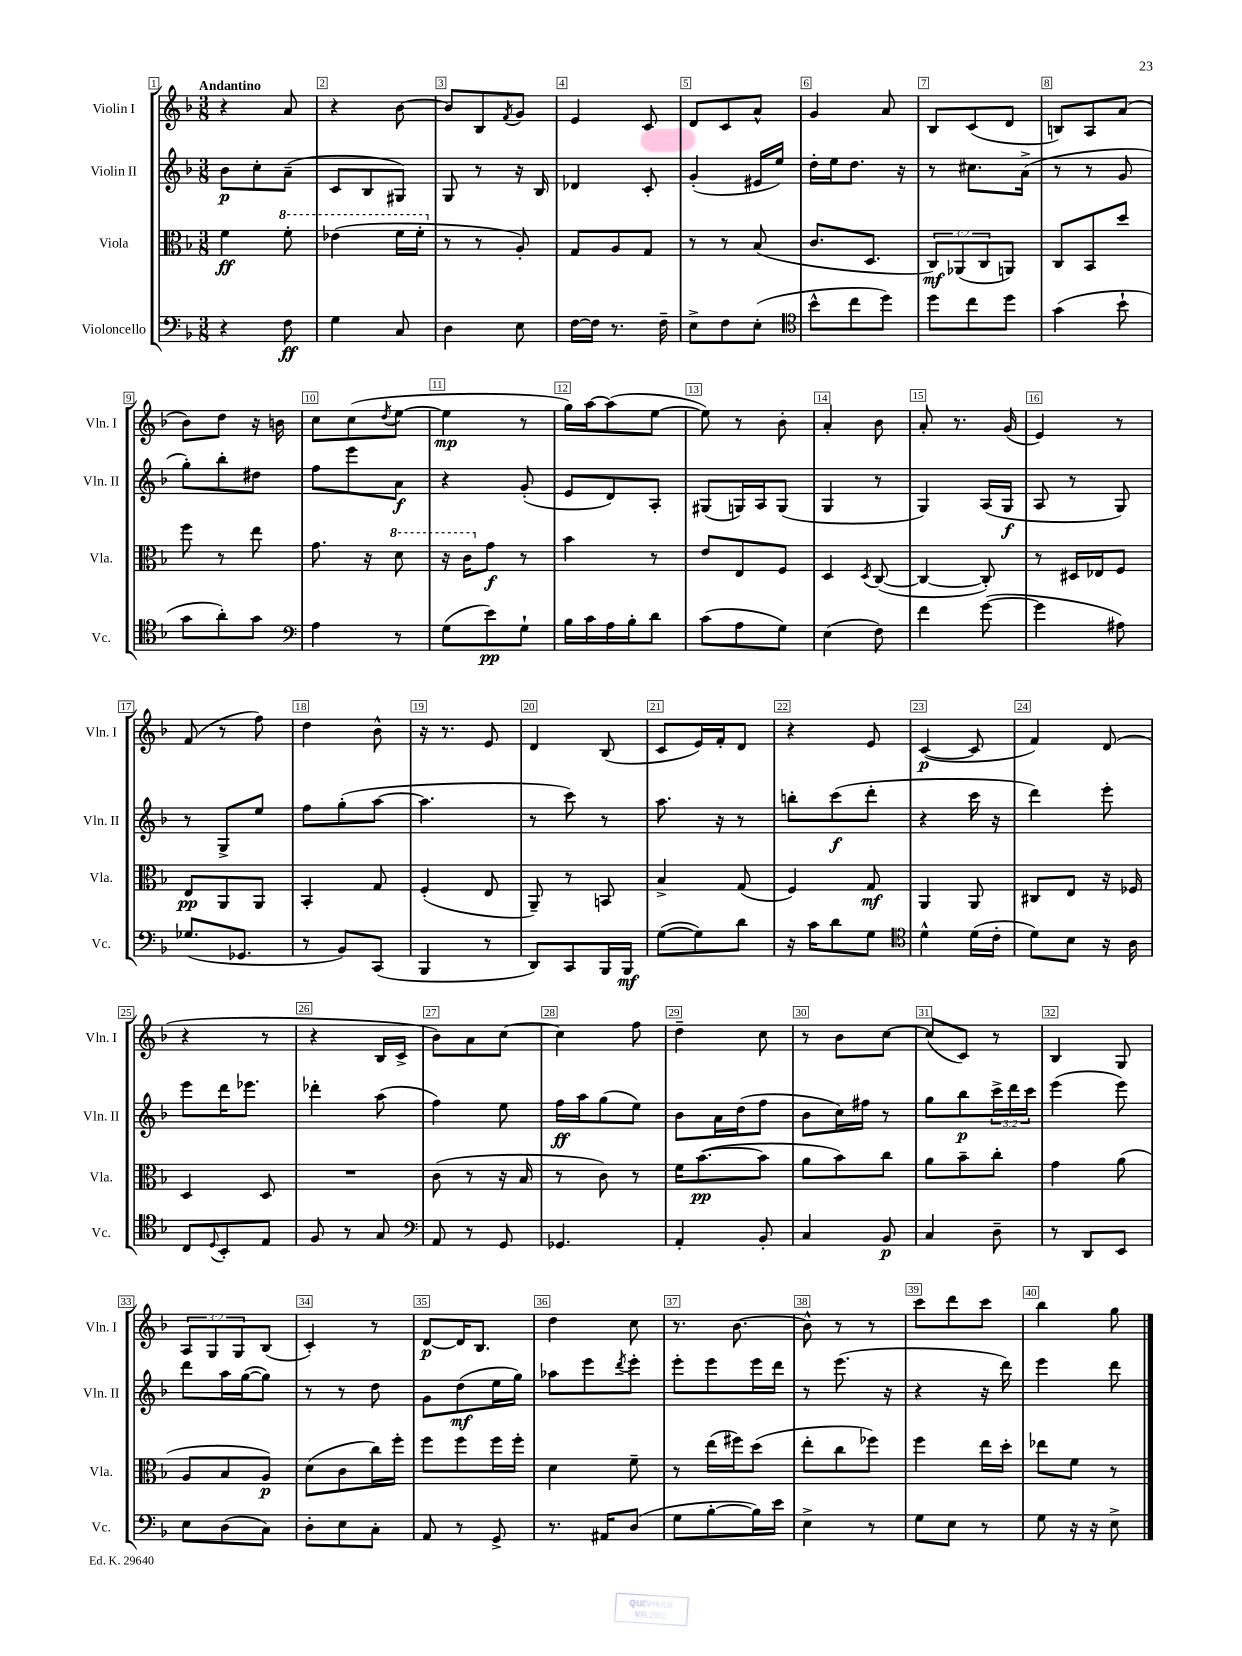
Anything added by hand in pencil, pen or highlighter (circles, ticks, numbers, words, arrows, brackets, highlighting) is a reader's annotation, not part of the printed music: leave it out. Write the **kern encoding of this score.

**kern	**kern	**kern	**kern
*staff4	*staff3	*staff2	*staff1
*clefF4	*clefC3	*clefG2	*clefG2
*k[b-]	*k[b-]	*k[b-]	*k[b-]
*M3/8	*M3/8	*M3/8	*M3/8
4r	4f	8b-	4r
.	.	8cc'	.
8F	8ff'	(8a~	8a
=	=	=	=
4G	(4ee-	8c	4r
.	.	8B-	.
8C	16ff	8G#)	[8b-
.	16ff'	.	.
=	=	=	=
4D	8r	8G	8b-]
.	8r	8r	8B-
.	.	.	8qf
8E	8A')	16r	8g
.	.	16B-	.
=	=	=	=
[16F	8G	4d-	4e
16F]	.	.	.
8.r	8A	.	.
.	8G	8c'	8c
16F~	.	.	.
=	=	=	=
8E^	8r	(4g'	8d
8F	8r	.	8c
(8E'	(8B-	16e#	8a^^
.	.	16ee)	.
=	=	=	=
*clefC4	*	*	*
8b-^^	8.c	16dd'	4g
.	.	16ee	.
8cc	.	8.dd	.
.	8.D	.	.
8dd)	.	.	8a
.	.	16r	.
=	=	=	=
8dd	12C)	8r	8B-
.	(12AA-	.	.
8cc	.	8.cc#	(8c
.	12C	.	.
8dd	8AA)	.	8d
.	.	(16a^	.
=	=	=	=
(4g	8C	8r	8B)
.	8BB-	8r	8A
8b-`	8dd	8g	(8a
=	=	=	=
8g	8ff	8gg')	8b-)
8a')	8r	8bb-'	8dd
8g	8ee	8dd#	16r
.	.	.	16b
=	=	=	=
*clefF4	*	*	*
4A	8.g	8ff	8cc
.	.	8eee	(8cc
.	16r	.	.
.	.	.	8qdd
8r	8dd	8a	[8ee
=	=	=	=
(8G	16r	4r	4ee]
.	16cc	.	.
8e)	8g	.	.
8G`	8r	(8g'	8r
=	=	=	=
16B-	4b-	8e	16gg)
16c	.	.	[16aa
16A	.	8d)	(8aa]
16B-'	.	.	.
8d	8r	8A'	[8ee
=	=	=	=
(8c	8e	(8G#	8ee])
8A	8E	16G)	8r
.	.	16A	.
8G)	8F	(8G	8b-'
=	=	=	=
(4E	4D	4G	4a'
.	8qD	.	.
8F)	([8C	8r	8b-
=	=	=	=
4f	4C_	4G)	8a'
.	.	.	8.r
([8g	8C'])	(16A	.
.	.	16G	(16g
=	=	=	=
4g]	8r	8A	4e)
.	16D#	8r	.
.	16E-	.	.
8A#)	8F	8G)	8r
=	=	=	=
(8.G-	8E	8r	(8f
.	8AA	8G^	8r
8.GG-	.	.	.
.	8AA	8ee	8ff)
=	=	=	=
8r	4BB-'	8ff	4dd
8BB-)	.	(8gg'	.
(8CC	8G	[8aa	8b-^^
=	=	=	=
4BBB-	(4F'	4.aa]	16r
.	.	.	8.r
8r	8E	.	8e
=	=	=	=
8DD)	8AA~)	8r	4d
8CC	8r	8ccc)	.
16BBB-	8BB	8r	(8B-
16BBB-	.	.	.
=	=	=	=
([8G	4B-^	8.aa	8c
8G])	.	.	16e)
.	.	16r	16f'
8d	(8G	8r	8d
=	=	=	=
16r	4F)	8bb'	4r
16c	.	.	.
8d	.	(8ccc	.
8G	8G	8ddd'	8e
=	=	=	=
*clefC4	*	*	*
4d^^	4AA	4r	([4c
(16d	8AA	16ccc	8c]
16c'	.	16r	.
=	=	=	=
8d)	8C#	4ddd)	4f)
8B-	8E	.	.
16r	16r	8eee'	(8d
16A	16F-	.	.
=	=	=	=
8C	4D	8eee	4r
8qqD	.	.	.
8BB-'	.	16ddd	.
.	.	8.eee-	.
8E	8D	.	8r
=	=	=	=
8F	4.r	4ddd-'	4r
8r	.	.	.
8G	.	(8aa	16B-
.	.	.	16c^
=	=	=	=
*clefF4	*	*	*
8AA	(8c	4ff)	8b-)
8r	8r	.	8a
8GG	16r	8ee	[8cc
.	16B-	.	.
=	=	=	=
4.GG-	8r	16ff	4cc]
.	.	16aa	.
.	8c)	(8gg	.
.	8r	8ee)	8ff
=	=	=	=
4AA'	16f	8b-	4dd~
.	([8.b-	.	.
.	.	16a	.
.	.	(16dd	.
8BB-'	8b-]	8ff	8cc
=	=	=	=
4C	8a	8b-	8r
.	8b-)	16cc)	8b-
.	.	16ff#	.
8BB-	8cc	8r	[8cc
=	=	=	=
4C	8a	8gg	(8cc]
.	8b-~	8bb-	8c)
8D~	8cc'	24ccc^	8r
.	.	24ddd	.
.	.	24ccc	.
=	=	=	=
8r	4g	(4eee	4B-
8DD	.	.	.
8EE	(8a	8eee)	8G
=	=	=	=
8E	8A	8ddd	12A
.	.	.	12G
(8D	8B-	16aa	.
.	.	.	12G
.	.	([16gg	.
8C)	8A)	8gg])	(8B-
=	=	=	=
8D'	(8d	8r	4c')
8E	8c	8r	.
8C'	16cc)	8dd	8r
.	16ff'	.	.
=	=	=	=
8AA	8ff	8g	[8d
8r	8ff	(8dd	16d]
.	.	.	8.B-
8GG^	16ff	16ee	.
.	16ff'	16gg)	.
=	=	=	=
8.r	4d	8aa-	4dd
.	.	8eee	.
16AA#	.	.	.
.	.	8qddd	.
(8D	8f~	8eee'	8cc
=	=	=	=
8G	8r	8eee'	8.r
[8B-'	(16ee	8eee	.
.	16ff#)	.	[8.b-
16B-])	(8dd	16eee	.
16e	.	16ddd	.
=	=	=	=
4E^	8ee'	8r	8b-^^]
.	8cc	(8.eee	8r
8r	8ff-)	.	8r
.	.	16r	.
=	=	=	=
8G	4ff	4r	8ccc
8E	.	.	8ddd
8r	16ee	16r	8ccc
.	16dd'	16ddd)	.
=	=	=	=
8G	8ee-	4eee	4bb-
16r	8f	.	.
16r	.	.	.
8E^	8r	8ddd	8gg
==	==	==	==
*-	*-	*-	*-
